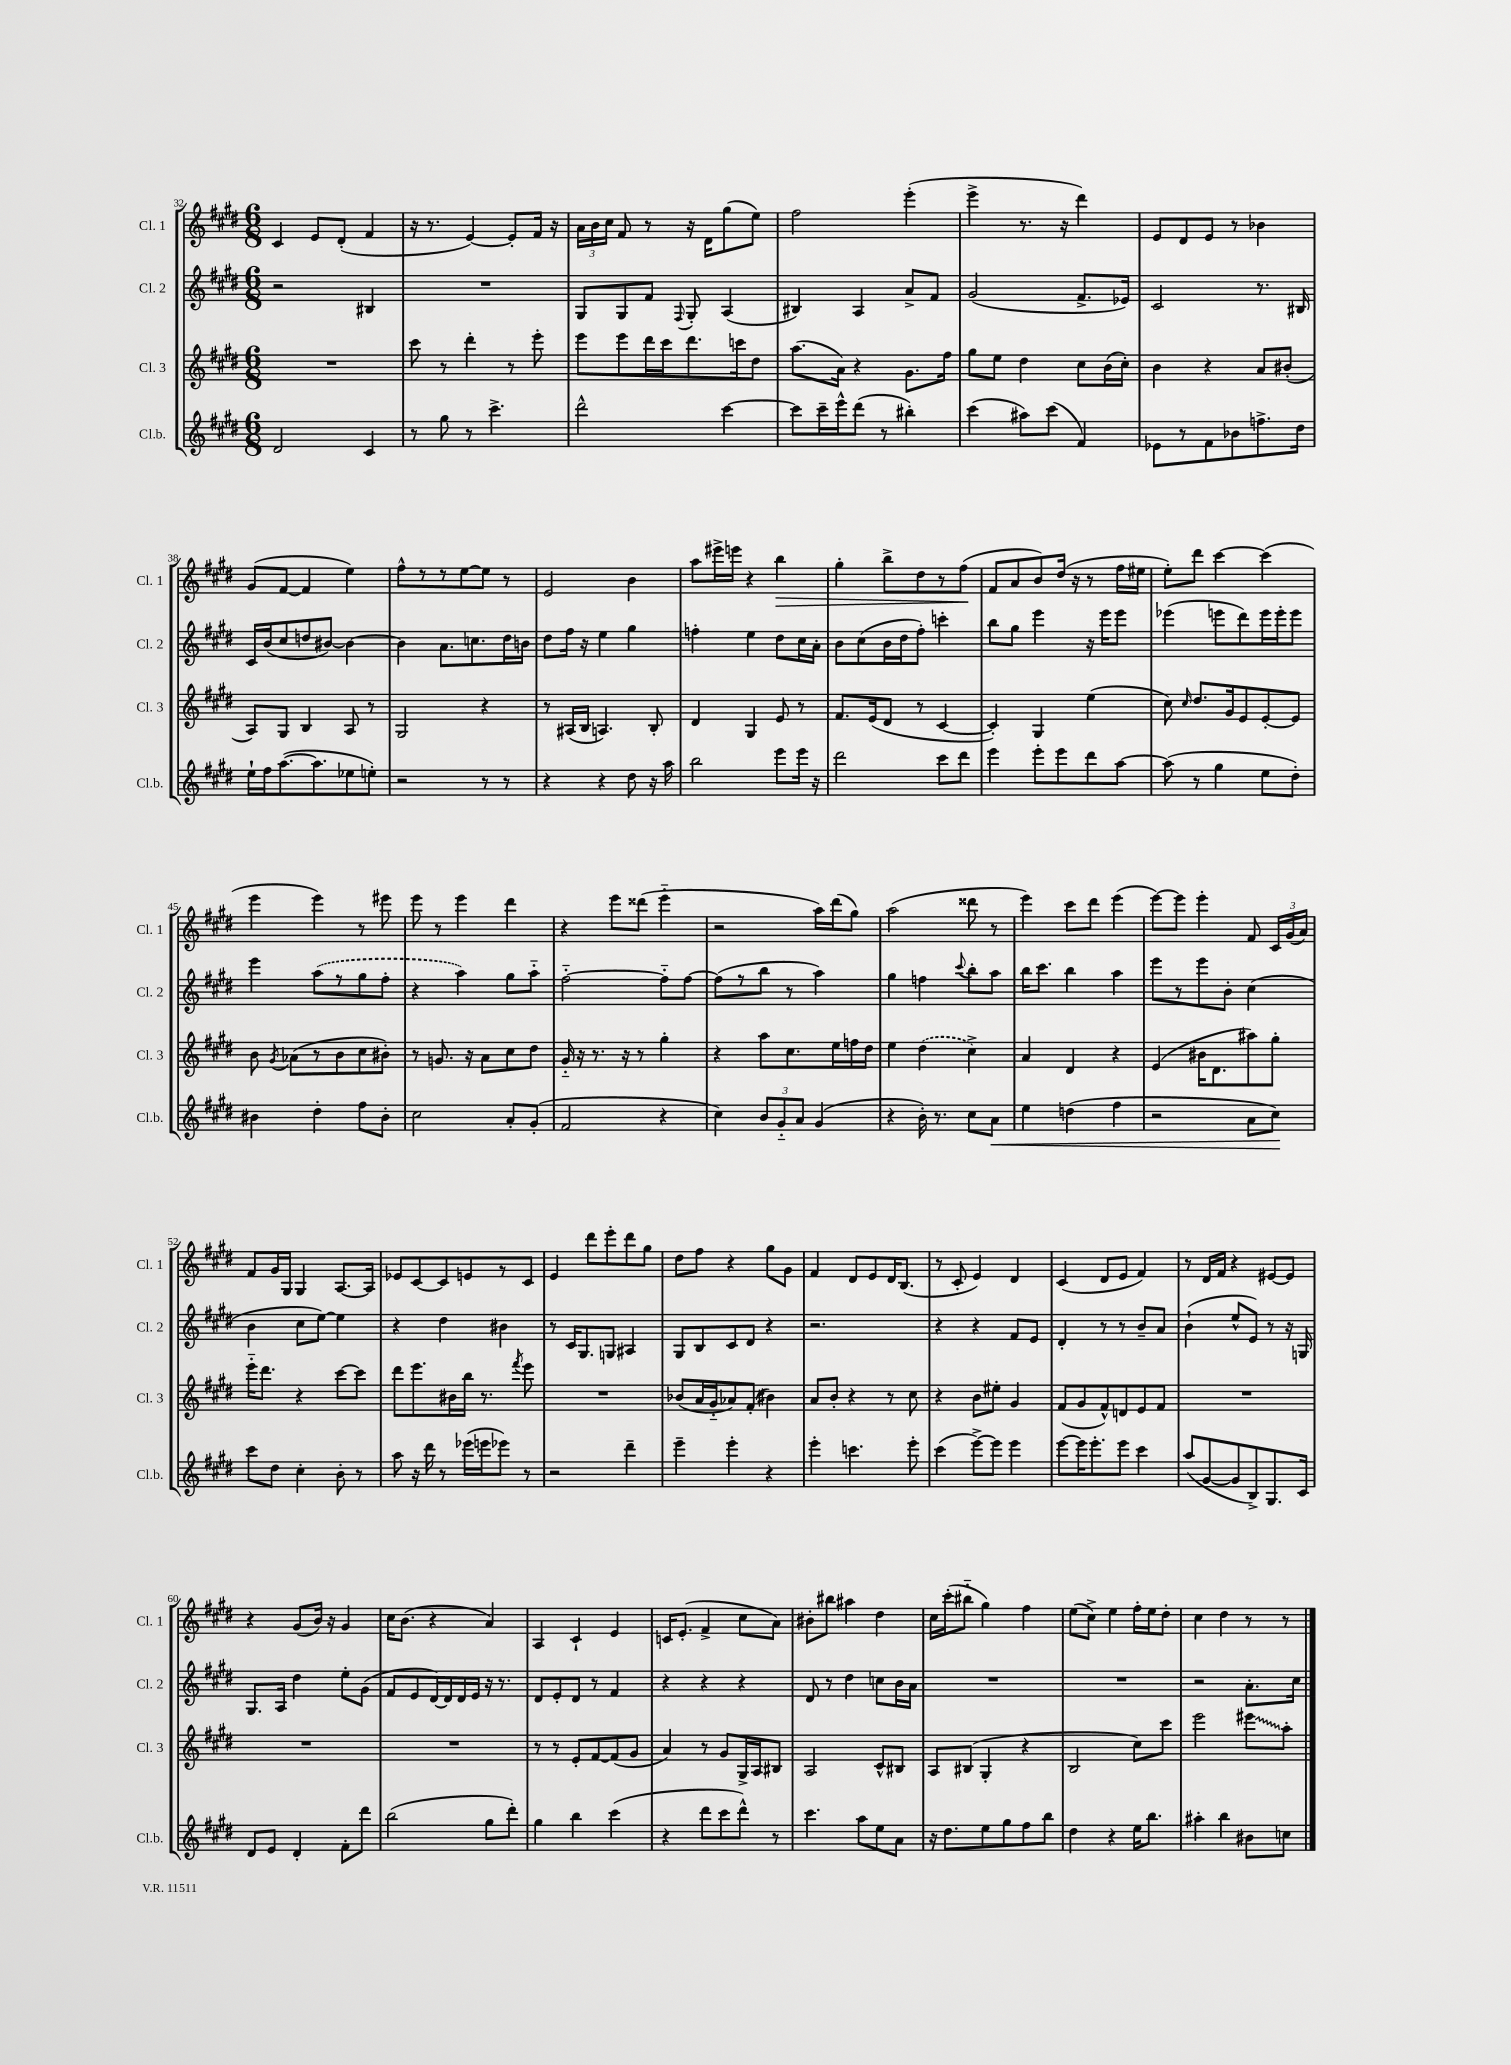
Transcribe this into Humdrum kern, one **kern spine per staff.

**kern	**kern	**kern	**kern
*staff4	*staff3	*staff2	*staff1
*clefG2	*clefG2	*clefG2	*clefG2
*k[f#c#g#d#]	*k[f#c#g#d#]	*k[f#c#g#d#]	*k[f#c#g#d#]
*M6/8	*M6/8	*M6/8	*M6/8
2d#/	2.r	2r	4c#/
.	.	.	8e/L
.	.	.	(8d#'/J
4c#/	.	4B#/	4f#/
=	=	=	=
8r	8ccc#\	2.r	16r
.	.	.	8.r
8gg#\	8r	.	.
8r	4ddd#'\	.	[4e/)
4.ccc#^\	.	.	.
.	8r	.	8e'/]L
.	8eee'\	.	16f#/Jk
.	.	.	16r
=	=	=	=
2ddd#^^\	8eee\L	8G#/L	24a\LL
.	.	.	24b\
.	.	.	24cc#\JJ
.	8eee\	8G#/	8f#/
.	16ddd#\L	8f#/J	8r
.	16ccc#\J	.	.
.	.	8qqF#/	.
.	8.ddd#\	8G#'/	16r
.	.	.	16d#\LK
[4ccc#\	.	(4A/	(8gg#\
.	16ccc\k	.	.
.	8dd#\J	.	8ee\J)
=	=	=	=
8ccc#\]L	(8.aa\L	4B#/)	2ff#\
16ccc#~\L	.	.	.
16eee^^\J	16a\Jk)	.	.
(8ddd#\J	4r	4A/	.
8r	.	.	.
4bb#'\)	8.g#\L	8a^/L	(4eee'\
.	.	8f#/J	.
.	16ff#\Jk	.	.
=	=	=	=
(4ccc#\	8gg#\L	(2g#/	4eee^\
.	8ee\J	.	.
8aa#\L)	4dd#\	.	8.r
(8ccc#\J	.	.	.
.	.	.	16r
4f#/)	8cc#\L	8.f#^/L	4ddd#\)
.	(16b\L	.	.
.	16cc#'\JJ)	16e-/Jk)	.
=	=	=	=
8e-\L	4b\	2c#/	8e/L
8r	.	.	8d#/
8f#\	4r	.	8e/J
8b-\	.	.	8r
8.ff^\	8a/L	8.r	4b-\
.	(8b#'/J	.	.
16dd#\Jk	.	16B#/	.
=	=	=	=
16ee`\LL	8A/L)	16c#/LL	(8g#/L
16ff#\J	.	(16b/J	.
([8.aa\	8G#/J	8cc#/	[8f#/J
.	4B/	8dd/	4f#/]
8.aa\]	.	.	.
.	.	[8b#/J)	.
8ee-\	8A/	4b#\_	4ee\)
8ee'\J)	8r	.	.
=	=	=	=
2r	2G#/	4b#\]	8ff#^^\L
.	.	.	8r
.	.	8.a\L	8r
.	.	.	[8ee\
.	.	8.cc\	.
8r	4r	.	8ee\]J
8r	.	16dd#\L	8r
.	.	16b\JJ	.
=	=	=	=
4r	8r	8dd#\L	2e/
.	(16A#/LL	16ff#\Jk	.
.	16B/JJ	16r	.
4r	4.A/)	4ee\	.
8dd#\	.	4gg#\	4b\
16r	8B'/	.	.
16aa\	.	.	.
=	=	=	=
2bb\	4d#/	4ff'\	8aa\L
.	.	.	16eee#^\L
.	.	.	16eee\JJ
.	4G#/	4ee\	4r
8eee\L	8e/	8dd#\L	4bb\
16eee\Jk	8r	16cc#\L	.
16r	.	16a'\JJ	.
=	=	=	=
2ddd#\	8.f#/L	8b\L	4gg#'\
.	.	(8cc#\	.
.	(16e/k	.	.
.	8d#/J	16b\L	8bb^\L
.	.	16dd#\J	.
.	8r	8ff#'\J)	8dd#\
8ccc#\L	[4c#/	4ccc'\	8r
8ddd#\J	.	.	(8ff#\J
=	=	=	=
4eee\	4c#'/])	8bb\L	8f#/L
.	.	8gg#\J	8a/
8eee'\L	4G#/	4eee\	8b/)
8eee\	.	.	(16dd#/Jk
.	.	.	16r
8ddd#\	(4ee\	16r	8r
.	.	16eee\LK	.
[8aa\J	.	8eee\J	16ff#\LL
.	.	.	16ee#\JJ
=	=	=	=
(8aa\]	8cc#\)	(4eee-\	8ee'\L)
.	16qqcc#/	.	.
8r	8.dd#/L	.	8ddd#\J
4gg#\	.	8eee\L	[4ccc#\
.	16g#/k	.	.
.	8e/	8ddd#\)	.
8ee\L	[8e'/	16eee\L	(4ccc#\]
.	.	16eee'\J	.
8dd#'\J)	8e/]J	8eee\J	.
=	=	=	=
4b#\	8b\	4eee\	4eee\
.	8qg#/	.	.
.	(8a-\L	.	.
4dd#'\	8r	(8aa\L	4eee\)
.	8b\	8r	.
8ff#\L	8cc#\	8gg#\	8r
8b#'\J	8b#'\J)	8ff#'\J	8eee#\
=	=	=	=
2cc#\	8r	4r	8eee\
.	8.g/	.	8r
.	.	4aa\)	4eee\
.	16r	.	.
.	8a\L	.	.
8a'/L	8cc#\	8gg#\L	4ddd#\
(8g#'/J	8dd#\J	8aa'~\J	.
=	=	=	=
2f#/	16g#'~/	[2ff#'~\	4r
.	16r	.	.
.	8.r	.	.
.	.	.	8eee\L
.	16r	.	.
.	8r	.	(8ddd##\J
4r	4gg#'\	8ff#'~\]L	4eee'~\
.	.	[8ff#\J	.
=	=	=	=
4cc#\)	4r	(8ff#\]L	2r
.	.	8r	.
12b/L	8aa\L	8bb\J	.
12g#'~/	.	.	.
.	8.cc#\	8r	.
12a/J	.	.	.
(4g#/	.	4aa\)	16aa\LL)
.	16ee\L	.	(16ddd#\J
.	16ff\	.	8gg#\J)
.	16dd#\JJ	.	.
=	=	=	=
4r	4ee\	4gg#\	(2aa\
16b'\)	(4dd#\	4ff\	.
8.r	.	.	.
.	.	8qqccc#/	.
8cc#\L	4cc#^\)	8bb'\L	8ddd##\
8a\J	.	8aa\J	8r
=	=	=	=
4ee\	4a/	16bb\LK	4eee\)
.	.	8.ccc#\J	.
(4dd\	4d#/	4bb\	8ccc#\L
.	.	.	8ddd#\J
4ff#\	4r	4aa\	(4eee\
=	=	=	=
2r	(4e/	8eee\L	[8eee\L)
.	.	8r	8eee\]J
.	16b#\LK	8eee\	4eee'\
.	8.d#\	.	.
.	.	8b'\J	.
8a\L	8aa#\)	(4cc#\	8f#/
8cc#\J)	8gg#'\J	.	24c#/LL
.	.	.	(24g#/
.	.	.	24a/JJ)
=	=	=	=
8ccc#\L	16eee'~\LK	4b\	8f#/L
.	8.ddd#\J	.	.
8dd#\J	.	.	16g#/L
.	.	.	16G#/JJ
4cc#'\	4r	8cc#\L	4G#/
.	.	[8ee\J)	.
8b'\	[8ccc#\L	4ee\]	[8.A/L
8r	8ccc#\]J	.	.
.	.	.	16A/]Jk
=	=	=	=
8aa\	8ddd#\L	4r	8e-/L
16r	8.eee\	.	[8c#/
16ddd#\	.	.	.
8r	.	4dd#\	8c#/]
.	16b#\L	.	.
(16eee-\LL	16bb\JJ	.	8e/
16eee\J	8.r	.	.
8eee-\J)	.	4b#\	8r
.	8qfff#/	.	.
8r	8eee\	.	8c#/J
=	=	=	=
2r	2.r	8r	4e/
.	.	16c#/LK	.
.	.	8.G#/	.
.	.	.	8ddd#\L
.	.	8G/J	8eee'\
4ddd#~\	.	4A#/	8ddd#\
.	.	.	8gg#\J
=	=	=	=
4eee~\	(8b-/L	8G#/L	8dd#\L
.	16a/L	8B/	8ff#\J
.	16g#'~/J	.	.
4eee'\	8a-/)	8c#/	4r
.	(8f#'/J	8d#/J	.
4r	4b#\)	4r	8gg#\L
.	.	.	8g#\J
=	=	=	=
4eee'\	8a/L	2.r	4f#/
.	8b'/J	.	.
4.ccc\	4r	.	8d#/L
.	.	.	8e/
.	8r	.	16d#/K
.	.	.	(8.B/J
8eee'\	8cc#\	.	.
=	=	=	=
(4ccc#\	4r	4r	8r
.	.	.	8c#'/
[8eee^\L)	8b\L	4r	4e/)
8eee\]J	8ee#'\J	.	.
4eee\	4g#/	8f#/L	4d#/
.	.	8e/J	.
=	=	=	=
[8eee\L	(8f#/L	4d#'/	(4c#/
16eee\]K	8g#/	.	.
8.eee'\	.	.	.
.	8f#^^/)	8r	8d#/L
8eee\J	8d/	8r	8e/J
4ccc#\	8e/	8b~/L	4f#/)
.	8f#/J	8a/J	.
=	=	=	=
(8aa/L	2.r	(4b`\	8r
[8g#/	.	.	16d#/LL
.	.	.	16f#/JJ
8g#/]	.	8ee^^/L	4r
8B^/)	.	8e/J)	.
8.G#/	.	8r	[8e#/L
.	.	16r	8e#/]J
16c#/Jk	.	16G/	.
=	=	=	=
8d#/L	2.r	8.G#/L	4r
8e/J	.	.	.
.	.	16A/Jk	.
4d#'/	.	4dd#\	(8g#/L
.	.	.	16b/Jk)
.	.	.	16r
8f#'\L	.	8ee'\L	4g#/
8ddd#\J	.	(8g#\J	.
=	=	=	=
(2bb\	2.r	8f#/L	16cc#\LK
.	.	.	(8.b\J
.	.	8e/	.
.	.	[16d#/L)	4r
.	.	16d#/]	.
.	.	16d#/	.
.	.	16e/JJ	.
8gg#\L	.	16r	4a/)
.	.	8.r	.
8ddd#'\J)	.	.	.
=	=	=	=
4gg#\	8r	8d#/L	4A/
.	8r	8e'/	.
4bb\	8e'/L	8d#/J	4c#`/
.	[8f#/	8r	.
(4ccc#\	(8f#/]	4f#/	4e/
.	8g#/J	.	.
=	=	=	=
4r	4a/)	4r	16c/LK
.	.	.	(8.e'/J
8ddd#\L	8r	4r	4f#^/
8ccc#\	8g#/L	.	.
8ddd#^^\J)	16G#^/L	4r	8cc#\L
.	16A/J	.	.
8r	8B#/J	.	8a\J)
=	=	=	=
4.ccc#\	2A/	8d#/	8b#'\L
.	.	8r	8bb#\J
.	.	4dd#\	4aa#\
8aa\L	.	.	.
8ee\	8c#^^/L	8cc\L	4dd#\
8a\J	8B#/J	16b\L	.
.	.	16a\JJ	.
=	=	=	=
16r	8A/L	2.r	16cc#\LL
8.dd#\L	.	.	(16ccc#'\J
.	(8B#/J	.	8bb#'~\J
8ee\	4G#'/	.	4gg#\)
8gg#\	.	.	.
8ff#\	4r	.	4ff#\
8bb\J	.	.	.
=	=	=	=
4dd#\	2B/	2.r	(8ee\L
.	.	.	8cc#^\J)
4r	.	.	4ee\
16ee\LK	8cc#\L)	.	16ff#'\LL
8.bb\J	.	.	16ee\J
.	8ccc#\J	.	8dd#'\J
=	=	=	=
4aa#'\	2eee\	2r	4cc#\
4bb\	.	.	4dd#\
8b#\L	8eee#\L	8.a'\L	8r
8cc\J	8aa'\J	.	8r
.	.	16cc#\Jk	.
==	==	==	==
*-	*-	*-	*-
